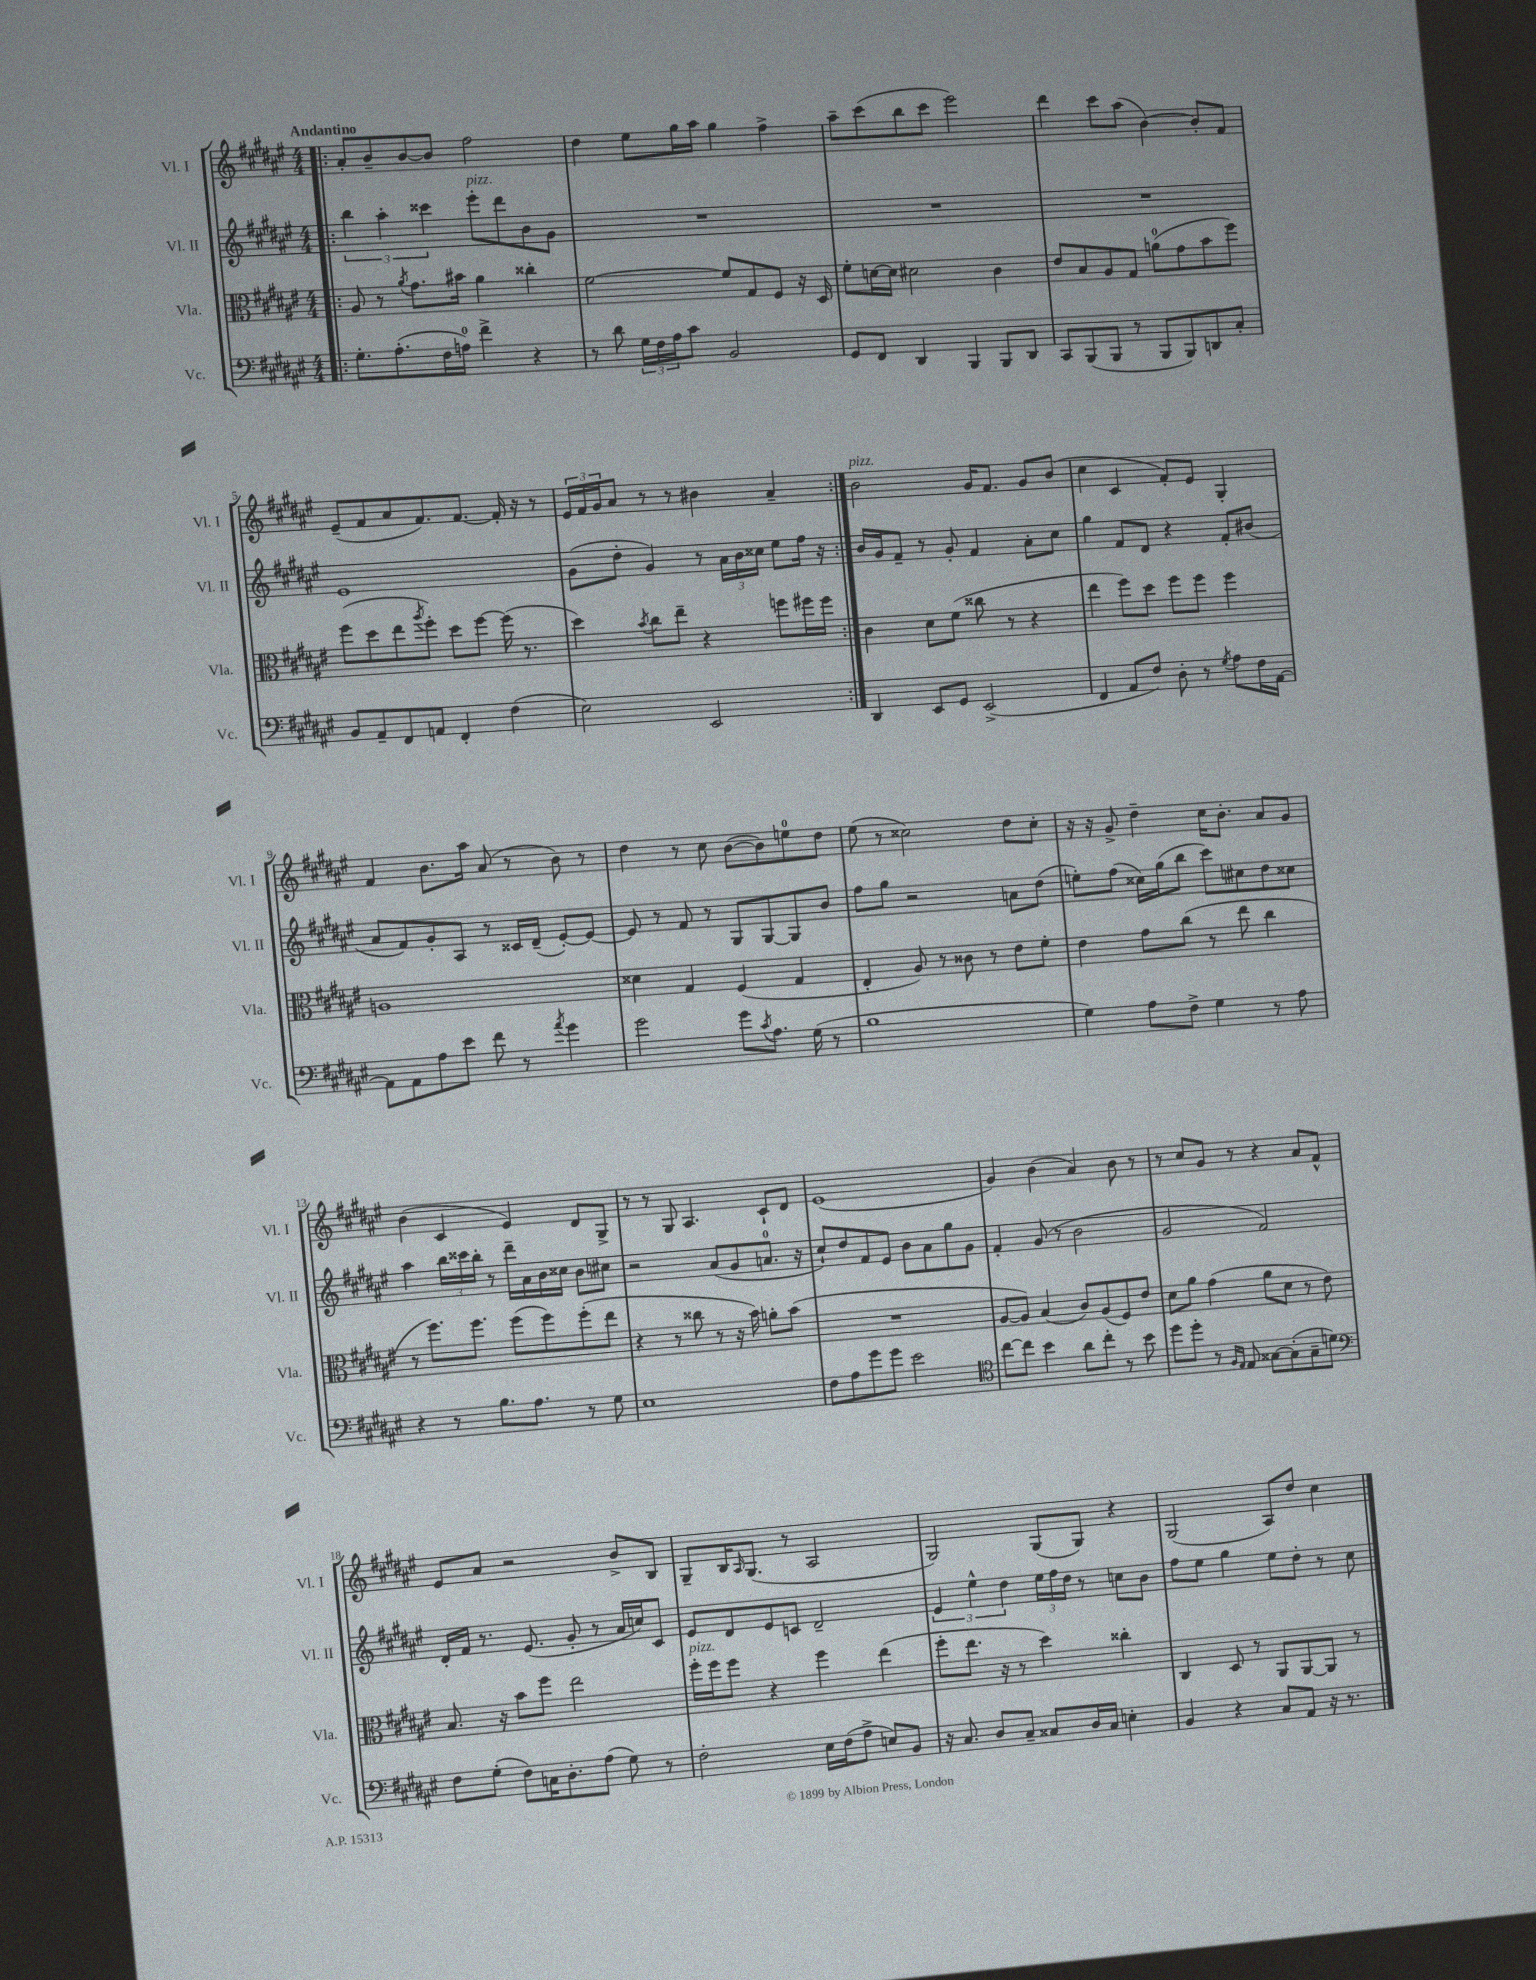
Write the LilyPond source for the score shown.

<<
\new StaffGroup <<
\new Staff = "s0" \with { instrumentName = "Vl. I" shortInstrumentName = "Vl. I" } {
    \clef treble \key fis \major \numericTimeSignature \time 4/4 \tempo "Andantino"
    \repeat volta 2 { \bar ".|:" ais'8-. b'8-- b'8~ b'8 fis''2 |
    dis''4 eis''8 gis''16 ais''16 gis''4 fis''4-> |
    ais''8-- cis'''8( b''8 cis'''8 eis'''2) |
    dis'''4 cis'''8 ais''8( b'4~) b'8-. fis'8 |
    eis'8--( fis'8 ais'8 fis'8.) fis'8.~ fis'16-. r16 r8 |
    \tuplet 3/2 { eis'16 fis'16 gis'16 } ais'8 r8 r8 bis'4 ais'4-- | }
    b'2^\markup { \italic "pizz." } gis'16 fis'8. gis'8 b'8( |
    cis''4 cis'4 fis'8-.) eis'8 gis4-. |
    fis'4 b'8. ais''16 ais'8( r8 b'8) r8 |
    dis''4 r8 cis''8 b'8~( b'8) e''8-0 dis''8 |
    eis''8( r8 cisis''2) dis''8 cisis''8-. |
    r16 r16 gis'8-> dis''4-- cis''16 b'8.-. ais'8 gis'8 |
    b'4( cis'4 eis'4) dis'8 gis8-> |
    r8 r8 gis8 ais4. cis'8-! dis'8 |
    eis'1( |
    gis'4) b'4( ais'4) b'8 r8 |
    r8 cis''8 gis'8 r8 r4 ais'8 fis'8-^ |
    eis'8 ais'8 r2 b'8-> b8 |
    gis8-- b16 \grace { ais16 } gis8.( r8 ais2 |
    gis2) gis8( gis8) r4 |
    gis2( ais8) dis''8 cis''4 \bar "|." |
}
\new Staff = "s1" \with { instrumentName = "Vl. II" shortInstrumentName = "Vl. II" } {
    \clef treble \key fis \major \numericTimeSignature \time 4/4
    \repeat volta 2 { \bar ".|:" \tuplet 3/2 { b''4 ais''4-. cisis'''4 } eis'''8-.^\markup { \italic "pizz." } dis'''8 b'8 gis'8 |
    R1 |
    R1 |
    R1 |
    eis'1 |
    gis'8( dis''8-. gis'4) r8 \tuplet 3/2 { ais'16 b'16 cisis''16 } eis''8 fis''16 r16 | }
    b'16 gis'16 fis'8-- r8 gis'8-. fis'4 ais'8-. cis''8 |
    gis''4 fis'8 dis'8 r4 fis'8-. bis'8( |
    ais'8 fis'8) gis'8-. ais8 r8 cisis'16 dis'16--( eis'8~-.) eis'8~ |
    eis'8 r8 fis'8 r8 gis8 gis8~ gis8 b'8 |
    fis''8 gis''8 r2 a'8 dis''8( |
    e''8-.) fis''8( cisis''16) gis''16( b''8 cis'''8) cis''8 dis''8 cisis''8 |
    ais''4 \tuplet 3/2 { b''16 cisis'''16 b''16-. } r8 dis'''16-- ais'16 b'16 cisis''16 b'8 cis''8 |
    r2 ais'8( gis'8 a'8.-0 r16 |
    cis''8-!) dis''8 fis'8 eis'8 b'8 ais'8 gis''8 gis'8 |
    fis'4-. gis'8( r8 b'2 |
    gis'2 fis'2) |
    dis'16-. fis'16 r8. eis'8.( gis'8-. r8 ais'16 c''16) cis'8 |
    eis'8 dis'8 eis'8 c'8 dis'2-- |
    \tuplet 3/2 { eis'4 eis''4-^ dis''4 } \tuplet 3/2 { eis''16 fis''16 dis''16 } r8 c''8 b'8 |
    fis''8 eis''8 gis''4 eis''8 dis''8-. r8 cis''8 \bar "|." |
}
\new Staff = "s2" \with { instrumentName = "Vla." shortInstrumentName = "Vla." } {
    \clef alto \key fis \major \numericTimeSignature \time 4/4
    \repeat volta 2 { \bar ".|:" ais8 r8 \acciaccatura { ais'8 } gis'8. bis'16 ais'4 cisis''4-. |
    fis'2~ fis'8 gis8 fis8 r16 dis16 |
    fis'8-. d'16~ d'16 dis'2 cis'4 |
    eis'8 b8 ais8 gis8 a'8-0( gis'8 b'8 fis''8) |
    fis''8( dis''8 eis''8 \acciaccatura { ais''8 } fis''8-.) dis''8 fis''8~ fis''16( r8. |
    dis''4) \acciaccatura { b'8 } cis''8 eis''8-- r4 f''8 fis''16 fis''16 | }
    cis'4 dis'8 fis'8( cisis''8 r8 r4 |
    eis''4 fis''8) dis''8 fis''8 fis''8 fis''4 |
    a1 |
    disis'4 gis4 fis4( gis4 |
    eis4-. ais8) r8 cisis'8 r8 eis'8 fis'8-. |
    eis'4 gis'8 cis''8( r8 eis''8 cis''4 |
    r8 fis''8.) fis''8. fis''8( fis''8) fis''8-.( eis''8 |
    r4 r8 cisis''8 r8 r16 b'16) a'8-. b'8( |
    R1 |
    ais8~ ais8) b4( cis'8) ais8( fis8) eis'8 |
    dis'8 ais'8 gis'4( ais'8 dis'8 r8 eis'8) |
    b8. r16 b'8 fis''8 eis''2 |
    fis''16-.^\markup { \italic "pizz." } fis''16 fis''8 r4 fis''4 eis''4( |
    fis''8-. eis''8. r16 r8 dis''4) cisis''4-. |
    cis4 dis8 r8 ais,8 ais,8~ ais,8 r8 \bar "|." |
}
\new Staff = "s3" \with { instrumentName = "Vc." shortInstrumentName = "Vc." } {
    \clef bass \key fis \major \numericTimeSignature \time 4/4
    \repeat volta 2 { \bar ".|:" gis8.-. ais8.-.( fis16 a16-0) fis'4-> r4 |
    r8 dis'8 \tuplet 3/2 { gis16 fis16 ais16 } cis'8 b,2 |
    gis,8 fis,8 dis,4 b,,4 b,,8 dis,8 |
    cis,8 b,,8( b,,8 r8 b,,8 b,,8) d,8 cis8-. |
    b,8 ais,8-- fis,8 a,8 fis,4-. fis4( |
    eis2) eis,2 | }
    dis,4 eis,8 gis,8 eis,2->( |
    fis,4 ais,8 fis8) dis8-. r8 \acciaccatura { gis8 } ais8 fis16 ais,16~ |
    ais,8 ais,8 ais8 eis'8 fis'8 r8 \acciaccatura { ais'8 } gis'4 |
    gis'2 gis'8 \acciaccatura { cis'8 } ais8. gis16( r8 |
    b1 |
    gis4) ais8 fis8-> gis4 r8 ais8 |
    r4 r8 b8. ais8. r8 gis8 |
    eis1 |
    fis8 ais8 gis'8 gis'8 eis'2 |
    \clef tenor cis''8~ cis''8 b'4 ais'8 cis''8-. r8 b'8 |
    dis''8 dis''8-. r8 \grace { fis16 eis16 } eis8 gisis8~ gisis8-.( gisis8-- d'8) |
    \clef bass fis8 gis8-.( fis8) c16 dis8.-. ais8( gis8) r8 |
    fis2-. eis16 fis16( ais8-> e8) b,8 |
    r16 cis8. dis8 cis8-- cisis8 dis16 cisis16 e4-. |
    b,4 r4 cis8 ais,8 r16 r8. \bar "|." |
}
>>
>>
